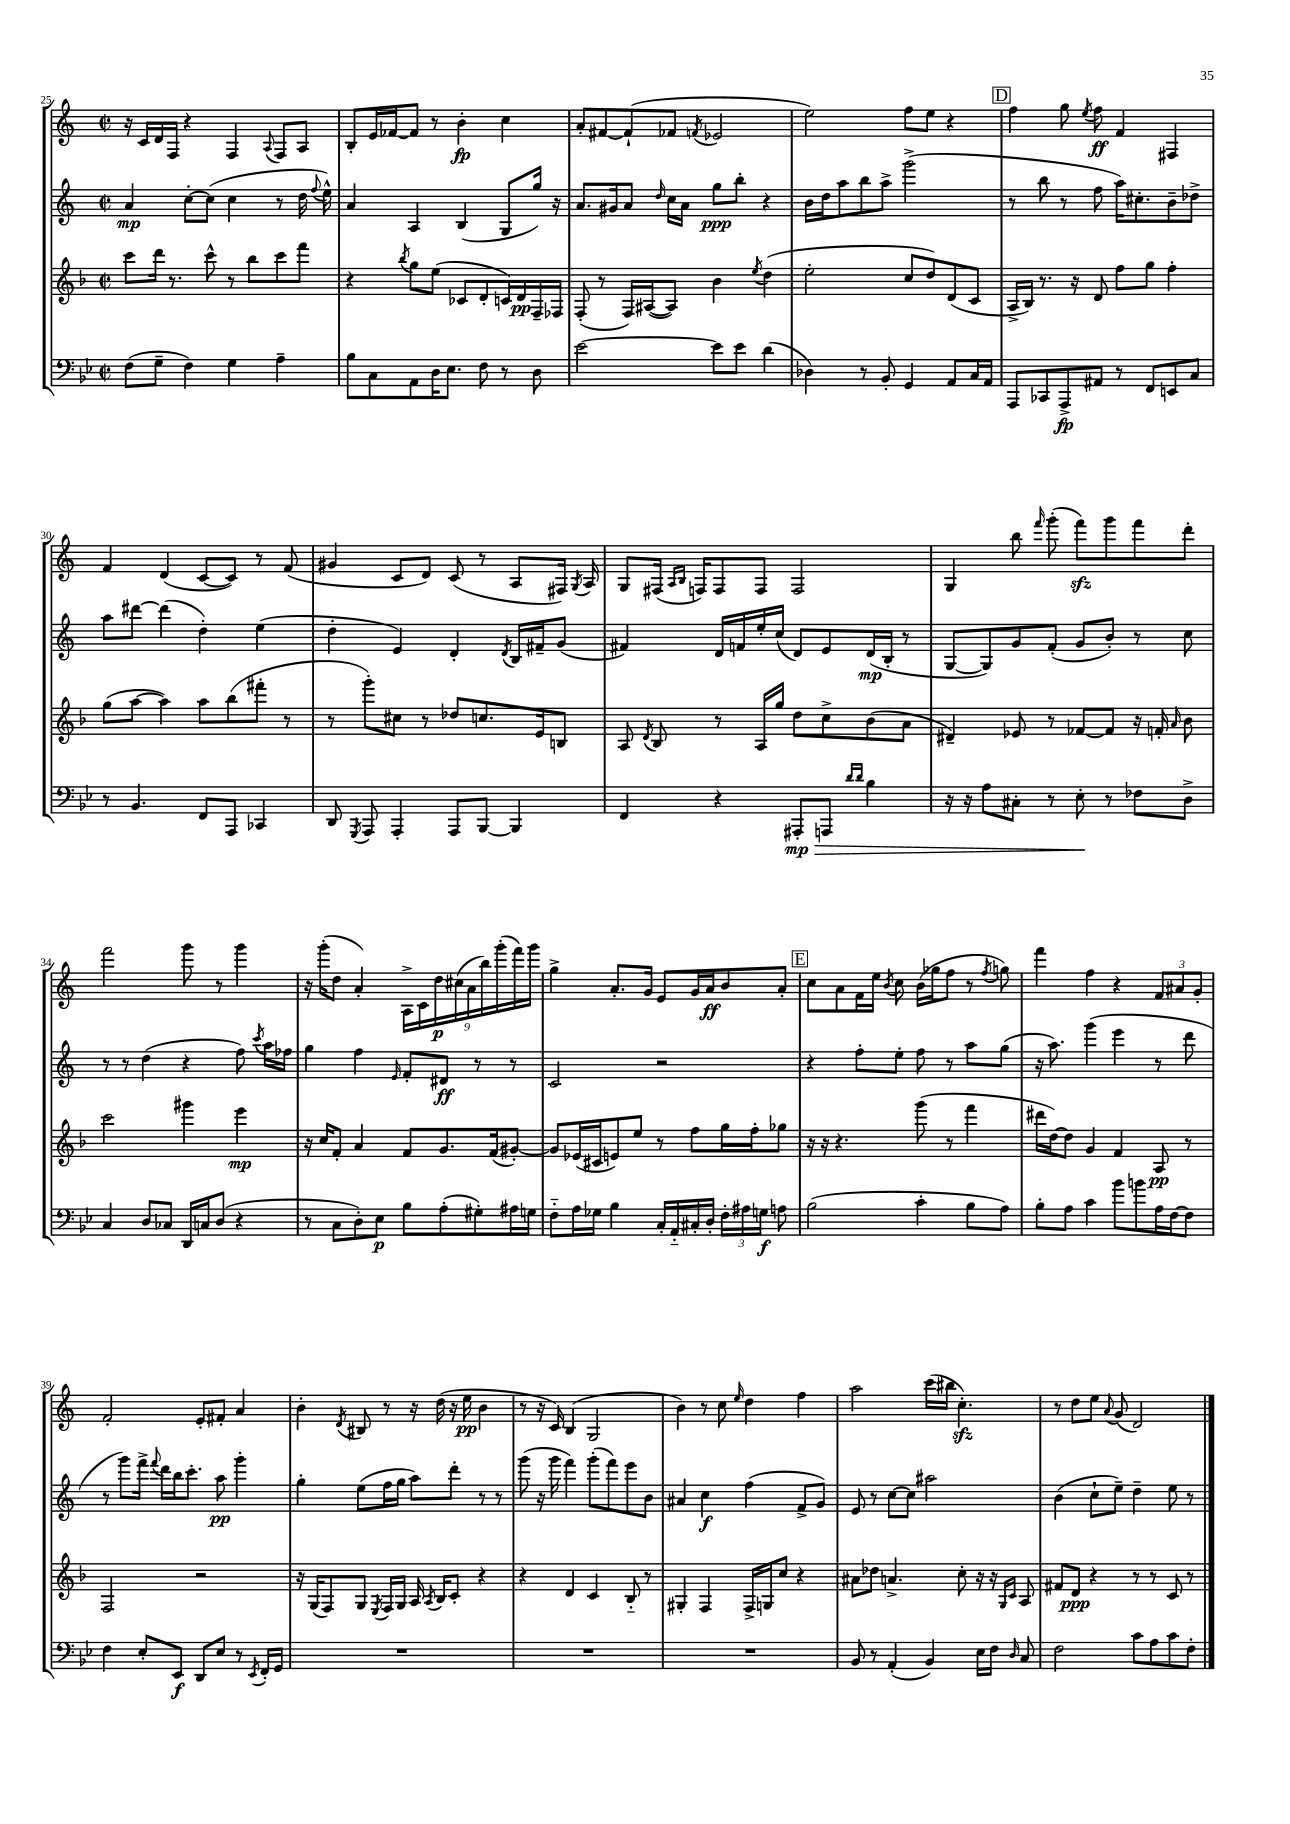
<<
\new StaffGroup <<
\new Staff = "s0" {
    \clef treble \key c \major \defaultTimeSignature \time 2/2
    \autoBeamOff r16 c'16[ d'16 f16] r4 f4 \appoggiatura { a8 } f8[ a8] |
    b8[-. e'16 fes'16~ fes'8] r8 b'4-.\fp c''4 |
    a'8[-. fis'8~ fis'8-!( fes'8] \acciaccatura { f'8 } ees'2 |
    e''2) f''8[ e''8] r4 |
    \mark \markup { \box "D" } f''4 g''8 \acciaccatura { e''8 } f''8\ff f'4 fis4 |
    f'4 d'4( c'8[~ c'8]) r8 f'8( |
    gis'4 c'8[ d'8]) c'8( r8 a8[ fis16]) \acciaccatura { g8 } a16 |
    g8[ fis16]( \grace { a16[ b16] } f16[) f8 f8] f2 |
    g4 b''8 \grace { f'''16 } g'''8-.( f'''8[\sfz) g'''8 f'''8 d'''8]-. |
    f'''2 g'''8 r8 g'''4 |
    r16 g'''16[-.( d''8] a'4-.) \tuplet 9/8 { a16[-> c'16 d''16\p cis''16( a'16 b''16) g'''16-.( f'''16) g'''16] } |
    g''4-> a'8.[-. g'16] e'8[ g'16 a'16\ff b'8 a'8]-. |
    \mark \markup { \box "E" } c''8[ a'8 f'16 e''16] \acciaccatura { b'8 } c''8 b'16[( ges''16 f''8] r8 \acciaccatura { f''8 } g''8) |
    f'''4 f''4 r4 \tuplet 3/2 { f'8[ ais'8 g'8]-. } |
    f'2-. e'8[-. fis'8]-. a'4 |
    b'4-. \acciaccatura { d'8 } bis8 r8 r16 d''16( r16 e''16\pp b'4 |
    r8 r16 c'16) b4( g2 |
    b'4) r8 c''8 \grace { e''16 } d''4 f''4 |
    a''2 c'''16[( bis''16] c''4.-.\sfz) |
    r8 d''8[ e''8] \appoggiatura { a'8 } g'8( d'2) \bar "|." |
}
\new Staff = "s1" {
    \clef treble \key c \major \defaultTimeSignature \time 2/2
    \autoBeamOff a'4\mp c''8[~-. c''8]( c''4 r8 d''16 \appoggiatura { f''8 } e''16-^) |
    a'4 a4 b4( g8[ g''16]) r16 |
    a'8.[ gis'16 a'8] \grace { d''16 } c''16[ a'16] g''8[\ppp b''8]-. r4 |
    b'16[ d''16 a''8 b''8 a''8]-> g'''2->( |
    \mark \markup { \box "D" } r8 b''8 r8 f''8 a''16[) cis''8.-. b'8-- des''8]-> |
    a''8[ dis'''8]~ dis'''4( d''4-.) e''4( |
    d''4-. e'4) d'4-. \acciaccatura { d'8 } b16[ fis'16-- g'8]( |
    fis'4) d'16[ f'16 e''16-. c''16]( d'8[) e'8 d'16\mp( b16]-. r8 |
    g8[~ g8) g'8 f'8]-.( g'8[ b'8]-.) r8 c''8 |
    r8 r8 d''4( r4 f''8) \acciaccatura { c'''8 } a''16[ fes''16] |
    g''4 f''4 \grace { e'16 } f'8[-. dis'8]\ff r8 r8 |
    c'2 r2 |
    \mark \markup { \box "E" } r4 f''8[-. e''8]-. f''8 r8 a''8[ g''8]( |
    r16 a''8.) g'''4( e'''4 r8 d'''8 |
    r8 g'''8[) f'''16]-> \appoggiatura { f'''8 } d'''16[ b''16 c'''8.]-. a''8\pp g'''4-. |
    g''4-. e''8[( f''16 g''16] a''8[) d'''8]-. r8 r8 |
    g'''8( r16 g'''16 f'''4) g'''8[-.( f'''8) e'''8 b'8] |
    ais'4 c''4\f f''4( f'8[-> g'8]) |
    e'8 r8 c''8[~ c''8] ais''2 |
    b'4( c''8[-! e''8]--) d''4-- e''8 r8 \bar "|." |
}
\new Staff = "s2" {
    \clef treble \key f \major \defaultTimeSignature \time 2/2
    \autoBeamOff c'''8[ d'''16] r8. c'''8-^ r8 bes''8[ c'''8 f'''8] |
    r4 \acciaccatura { bes''8 } g''8[ e''8]( ces'8[ d'8-. c'16) d'16\pp f16-- fes16] |
    f8-.( r8 f16[) ais16~( ais8]) bes'4 \acciaccatura { e''8 } d''4( |
    e''2-. c''8[ d''8) d'8( c'8] |
    \mark \markup { \box "D" } a16[-> bes16]) r8. r16 d'8 f''8[ g''8] f''4-. |
    g''8[( a''8]~ a''4) a''8[ bes''8( fis'''8]-. r8 |
    r8 g'''8[-.) cis''8] r8 des''8[ c''8. e'16 b8] |
    a8 \acciaccatura { d'8 } bes8 r8 a16[ g''16] d''8[ c''8-> bes'8( a'8] |
    dis'4--) ees'8 r8 fes'8[~ fes'8] r16 f'16-. \grace { a'16 } bes'8 |
    c'''2 gis'''4 e'''4\mp |
    r16 c''16[ f'8]-. a'4 f'8[ g'8. f'16( gis'8]~-.) |
    gis'8[ ees'16( cis'16 e'8) e''8] r8 f''8[ g''16 f''16-. ges''8] |
    \mark \markup { \box "E" } r16 r16 r4. g'''8( r8 f'''4 |
    dis'''16[ d''16~) d''8] g'4 f'4 a8\pp r8 |
    f2 r2 |
    r16 g16[( f8) g8] \acciaccatura { e8 } f16[ g16] a16 \acciaccatura { a8 } bes16[ c'8]-. r4 |
    r4 d'4 c'4 bes8-_ r8 |
    gis4-. f4 f16[-> g16 c''8] r4 |
    ais'8[ des''8] a'4.-> c''8-. r16 r16 \grace { g16[ c'16] } a8 |
    fis'8[ d'8]\ppp r4 r8 r8 c'8 r8 \bar "|." |
}
\new Staff = "s3" {
    \clef bass \key bes \major \defaultTimeSignature \time 2/2
    \autoBeamOff f8[( g8]-- f4) g4 a4-- |
    bes8[ c8 a,8 d16 ees8.] f8 r8 d8 |
    ees'2~ ees'8[ ees'8] d'4( |
    des4) r8 bes,8-. g,4 a,8[ c16 a,16] |
    \mark \markup { \box "D" } a,,8[ ces,8 a,,8->\fp ais,8] r8 f,8[ e,8 c8] |
    r8 bes,4. f,8[ a,,8] ces,4 |
    d,8 \acciaccatura { g,,8 } a,,8 a,,4-. a,,8[ bes,,8]~ bes,,4 |
    f,4 r4 ais,,8[-.\mp\> a,,8] \grace { d'16[ d'16] } bes4 |
    r16 r16 a8[ cis8]-. r8 ees8-.\! r8 fes8[ d8]-> |
    c4 d8[ ces8] d,16[ c16 d8]( r4 |
    r8 c8[ d8-.) ees8]\p bes8[ a8-.( gis8-.) ais16 g16] |
    f8[-_ a16 ges16] bes4 c16[-. a,16-_ cis16-. d16]-. \tuplet 3/2 { f16[-. ais16 g16]\f } a8 |
    \mark \markup { \box "E" } bes2( c'4-. bes8[ a8]) |
    bes8[-. a8] c'4 bes'8[ b'8 a16 f16~ f8] |
    f4 ees8[-. ees,8]\f d,8[ ees8] r8 \acciaccatura { ees,8 } f,16[-. g,16] |
    R1 |
    R1 |
    R1 |
    bes,8 r8 a,4-.( bes,4) ees16[ f16] \grace { d16 } c8 |
    f2 c'8[ a8 c'8 f8]-. \bar "|." |
}
>>
>>
\layout { \context { \Score currentBarNumber = #25 } }
